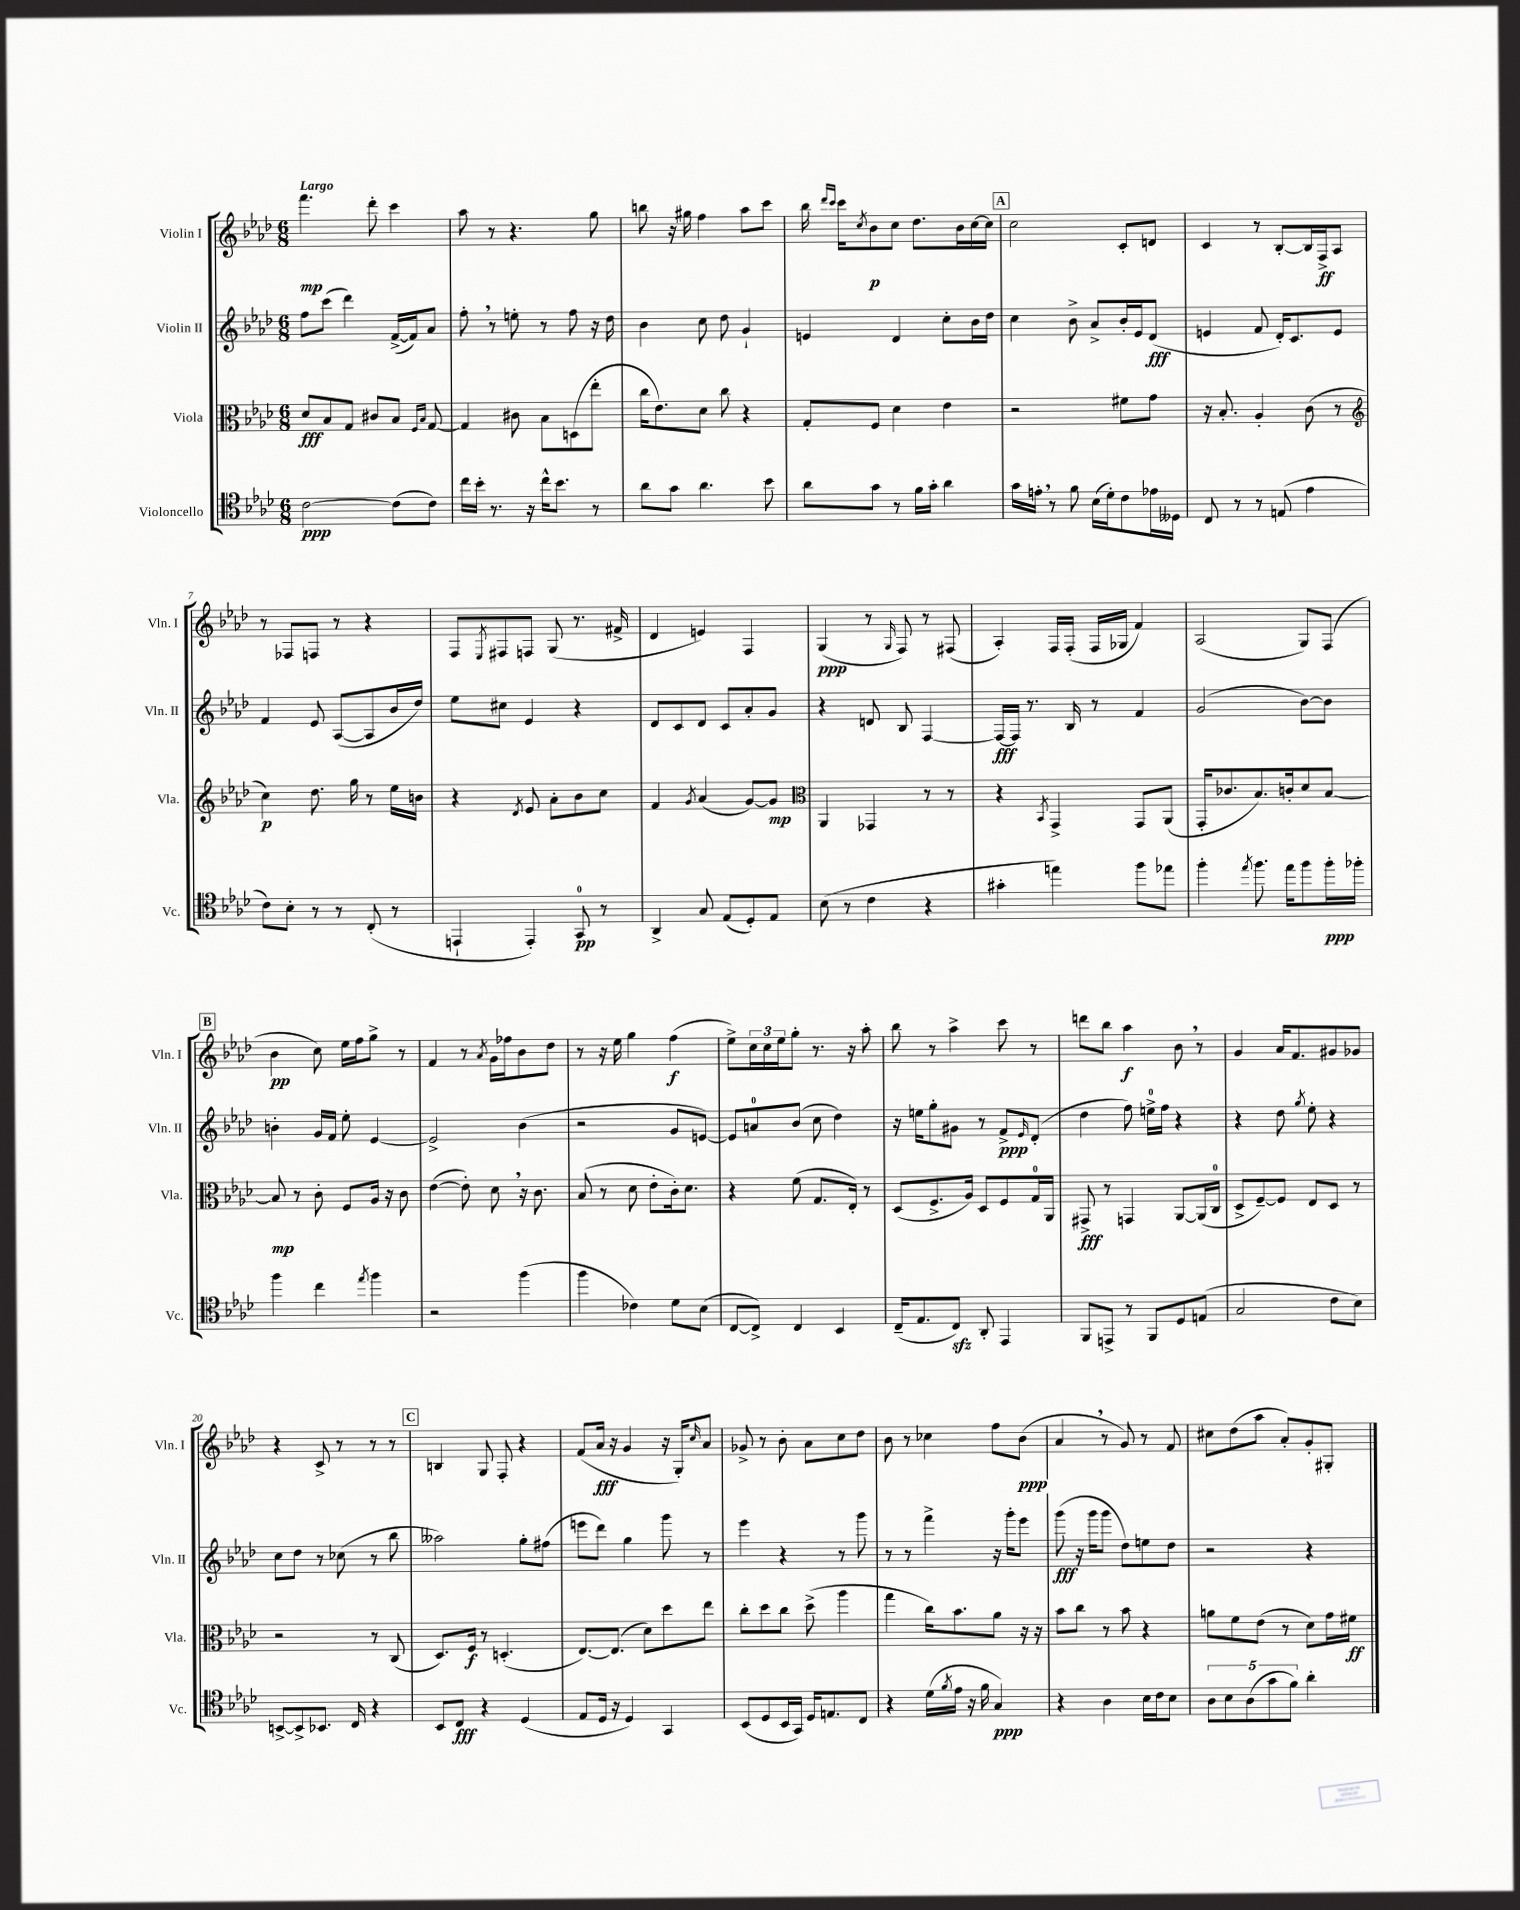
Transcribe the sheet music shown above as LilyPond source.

<<
\new StaffGroup <<
\new Staff = "s0" \with { instrumentName = "Violin I" shortInstrumentName = "Vln. I" } {
    \clef treble \key aes \major \numericTimeSignature \time 6/8 \tempo "Largo"
    f'''4.\mp des'''8-. c'''4 |
    aes''8 r8 r4. g''8 |
    b''8 r16 gis''16 f''4 aes''8 c'''8 |
    bes''16 \grace { des'''16 c'''16 } c'''16 \acciaccatura { c''8 } bes'8\p c''8 des''8. bes'16 c''16~ c''16 |
    \mark \markup { \box "A" } c''2 c'8-. d'8 |
    c'4 r8 bes8~-. bes16 f16->\ff aes8 |
    r8 fes8 f8 r8 r4 |
    f8 \acciaccatura { ees8 } fis8 f8 g8( r8. fis'16-> |
    des'4 e'4) f4 |
    g4\ppp( r8 \grace { g16 } f8) r8 fis8( |
    aes4-.) f16 f16-.( f16 ges16 f'4) |
    aes2( g8) f8( |
    \mark \markup { \box "B" } bes'4\pp c''8) ees''16 f''16 g''8-> r8 |
    f'4 r8 \acciaccatura { aes'8 } g'16 fes''16 bes'8 des''8 |
    r8 r16 ees''16 g''4 f''4\f( |
    ees''8->) \tuplet 3/2 { c''16 c''16 ees''16 } g''8-. r8. r16 aes''8-. |
    bes''8 r8 aes''4-> c'''8 r8 |
    d'''8 bes''8 aes''4\f bes'8 \breathe r8 |
    g'4 aes'16 f'8. gis'8 ges'8 |
    r4 c'8-> r8 r8 r8 |
    \mark \markup { \box "C" } b4 g8 f8-. r4 |
    f'8( aes'16\fff r16 g'4 r16 g16-.) \grace { c''16 } aes'8 |
    ges'8-> r8 bes'8-. aes'8 c''8 des''8 |
    bes'8 r8 ces''4 f''8 bes'8\ppp( |
    aes'4 \breathe r8 g'8) r8 f'8 |
    cis''8 des''8( aes''8 aes'8-.) g'8-. gis8-. \bar "|." |
}
\new Staff = "s1" \with { instrumentName = "Violin II" shortInstrumentName = "Vln. II" } {
    \clef treble \key aes \major \numericTimeSignature \time 6/8
    f''8 c'''8( des'''4) f'16~->( f'16) aes'8 |
    f''8-. \breathe r8 e''8-. r8 f''8 r16 des''16 |
    bes'4 c''8 des''8 g'4-! |
    e'4 des'4 c''8-. bes'16 des''16 |
    \mark \markup { \box "A" } c''4 bes'8-> aes'8-> bes'16-. ees'16 des'8\fff( |
    e'4 f'8 des'16-.) c'8. e'8 |
    f'4 ees'8 aes8~( aes8 bes'16 des''16) |
    ees''8 cis''8 ees'4 r4 |
    des'8 c'8 des'8 c'8 aes'8-. g'8 |
    r4 d'8 bes8 f4~ |
    f16~\fff f16 r8. bes16 r8 f'4 |
    g'2( bes'8~) bes'8 |
    \mark \markup { \box "B" } b'4-. g'16 f'16 ees''8-. ees'4~ |
    ees'2-> bes'4( |
    r2 g'8 e'8~) |
    e'8 a'8-0 bes'8( c''8 des''4) |
    r16 e''16 g''8-. gis'8 r8 f'8->\ppp \grace { ees'16 } des'8-.( |
    des''4 f''8) e''16-0-> f''16 r4 |
    r4 des''8 \acciaccatura { g''8 } ees''8-. r4 |
    c''8 des''8 r8 ces''8( r8 bes''8 |
    \mark \markup { \box "C" } aeses''2) g''8-. fis''8( |
    e'''8 des'''8) g''4 g'''8 r8 |
    ees'''4 r4 r8 g'''8 |
    r8 r8 f'''4-> r16 g'''16-. ees'''8 |
    g'''8\fff( r16 g'''16 g'''8 des''8) e''8 des''8 |
    r2 r4 \bar "|." |
}
\new Staff = "s2" \with { instrumentName = "Viola" shortInstrumentName = "Vla." } {
    \clef alto \key aes \major \numericTimeSignature \time 6/8
    des'8\fff bes8 g8 cis'8 bes8 \grace { f16 bes16 } g8~ |
    g4 cis'8 bes8 d8( ees''8-. |
    c''16 ees'8.) des'8 c''8 r4 |
    g8-. f8 des'4 ees'4 |
    \mark \markup { \box "A" } r2 fis'8 g'8 |
    r16 bes8.-. aes4-. c'8( r8 |
    \clef treble c''4\p) des''8. g''16 r8 ees''16 b'16 |
    r4 \acciaccatura { des'8 } ees'8 aes'8-. bes'8 c''8 |
    f'4 \acciaccatura { g'8 } aes'4( g'8~) g'8\mp |
    \clef alto aes,4 ges,4 r8 r8 |
    r4 \acciaccatura { bes,8 } g,4-> g,8 aes,8( |
    g,16-. ces'8. bes8.) c'16-. des'8 bes8~ |
    \mark \markup { \box "B" } bes8\mp r8 c'8-. f8 aes16 r16 c'8 |
    ees'4~( ees'8-.) des'8 \breathe r16 c'8. |
    bes8( r8 des'8 ees'8-. c'16-.) des'8. |
    r4 f'8( g8. ees16-.) r8 |
    des8( f8.-> aes16) des8 f8 g16-0 aes,16 |
    gis,8->\fff r8 g,4 aes,8~ aes,16( c16-0 |
    des8-> f8~--) f8 ees8 des8 r8 |
    r2 r8 c8( |
    \mark \markup { \box "C" } des8.) f16\f r8 d4.-.( |
    ees8.~) ees8.( des'8) des''8 ees''8 |
    c''8-. des''8 c''8 des''8->( aes''4 |
    g''4 c''16) bes'8. aes'8 r16 r16 |
    bes'8 c''8 r8 bes'8 r4 |
    a'8 f'8 ees'8( r8 des'8) g'16 fis'16\ff \bar "|." |
}
\new Staff = "s3" \with { instrumentName = "Violoncello" shortInstrumentName = "Vc." } {
    \clef tenor \key aes \major \numericTimeSignature \time 6/8
    c'2~\ppp c'8( c'8) |
    c''16 bes'16-. r8. r16 c''16-^ bes'8. r8 |
    aes'8 g'8 aes'4. bes'8 |
    aes'8 g'8 r8 f'16 g'16-. aes'4 |
    \mark \markup { \box "A" } g'16 e'16-. \breathe r8 f'8 bes16( des'16-.) c'8 ees'16 deses16 |
    c8 r8 r8 e8( ees'4 |
    c'8) bes8-. r8 r8 c8-.( r8 |
    e,4-! e,4-.) g,8-0\pp r8 |
    aes,4-> g8 ees8( des8-.) ees8 |
    bes8( r8 c'4 r4 |
    gis'4-. e''4) f''8 ees''8 |
    f''4-. \acciaccatura { ees''8 } f''8. ees''16 f''8 f''16-.\ppp fes''16-. |
    \mark \markup { \box "B" } f''4 c''4 \acciaccatura { ees''8 } f''4 |
    r2 f''4( |
    f''4 ces'4) des'8 bes8( |
    c8~ c8->) c4 bes,4 |
    c16--( ees8. c8\sfz) aes,8-. ees,4 |
    f,8 e,8-> r8 f,8 des8 e8( |
    g2 c'8 bes8) |
    b,8~-> b,8-> bes,8. c16 r4 |
    \mark \markup { \box "C" } bes,8 c8\fff r4 des4( |
    ees8 des16 r16 des4) g,4 |
    bes,8( des8 bes,16 g,16) des16 e8. c8 |
    r4 des'16( \acciaccatura { f'8 } ees'16 r16 f'16 g4\ppp) |
    r4 aes4 bes16 c'16 bes8 |
    \tuplet 5/4 { aes8 bes8 aes8( g'8 f'8) } aes'4-. \bar "|." |
}
>>
>>
